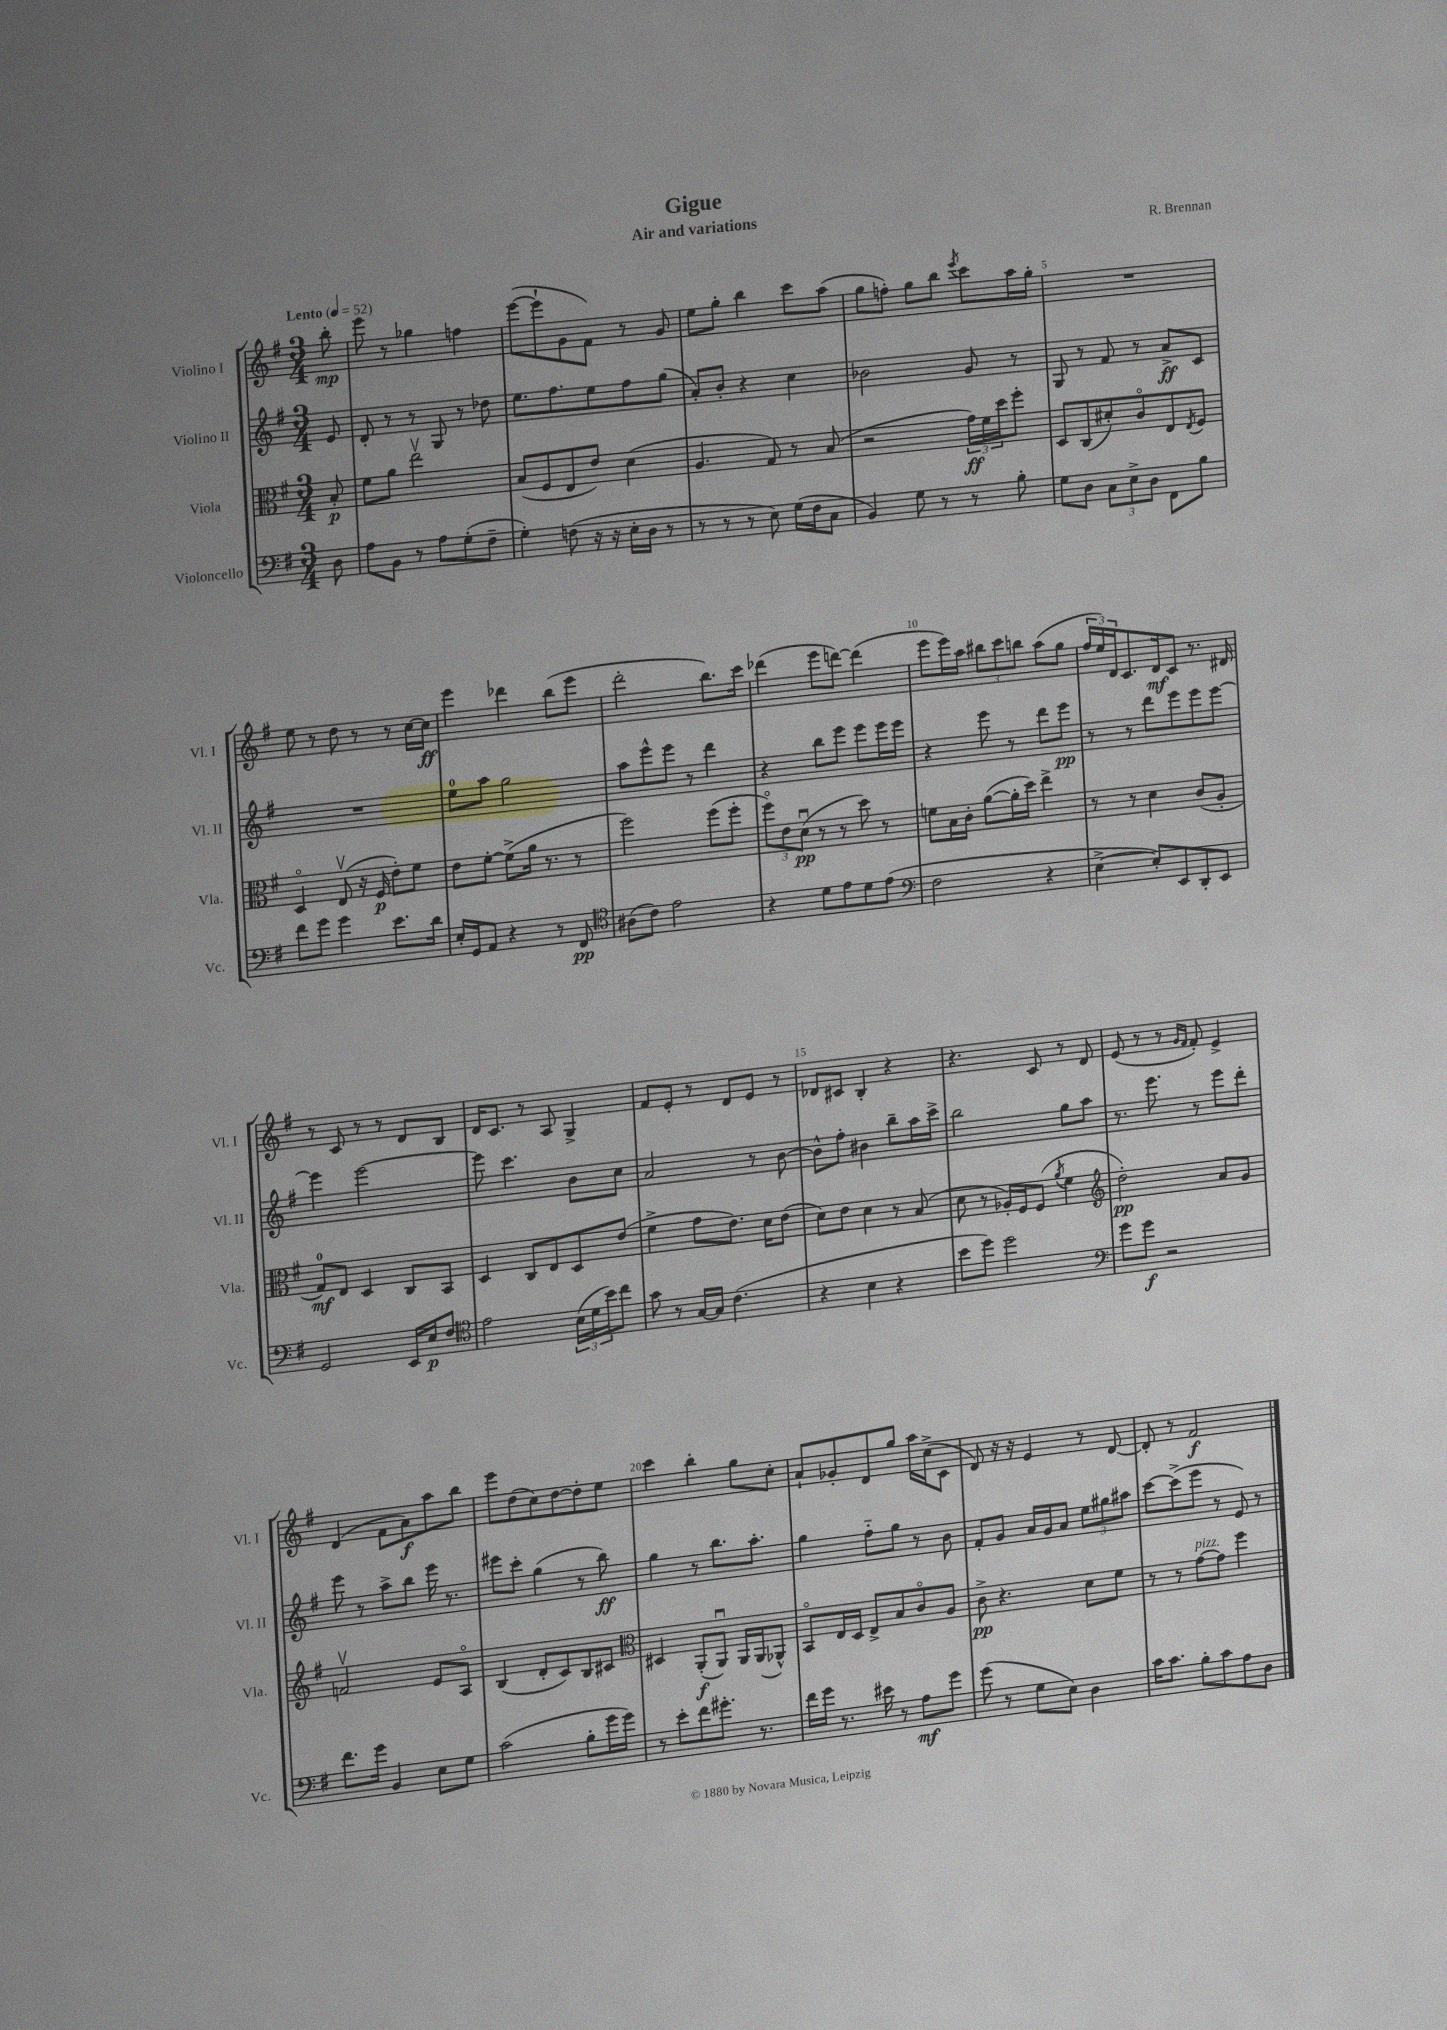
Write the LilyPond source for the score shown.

\header { title = "Gigue" composer = "R. Brennan" subtitle = "Air and variations" }
<<
\new StaffGroup <<
\new Staff = "s0" \with { instrumentName = "Violino I" shortInstrumentName = "Vl. I" } {
    \clef treble \key g \major \numericTimeSignature \time 3/4 \partial 8 \tempo "Lento" 4 = 52
    b''8-.\mp |
    e'''8 r8 ges''4 f''4 |
    e'''8~( e'''8-! g'8 fis'8) r8 g'8 |
    e''8 g''8-. b''4 c'''8 a''8( |
    g''8 f''8-.) g''8 b''8 \acciaccatura { e'''8 } c'''8 a''16 g''16-. |
    R2. |
    e''8 r8 d''8 r8 r8 c''16~ c''16\ff |
    e'''4 des'''4 b''8( e'''8 |
    d'''2-. b''8.) c'''16 |
    des'''4( e'''8 d'''8~) d'''4( |
    e'''8 e'''16) a''16 \tuplet 3/2 { bis''8 c'''8 b''8 } a''8( g''8 |
    \tuplet 3/2 { fis''16 e''16) d'16 } c'8. d'16\mf c'8 r8. dis'16 |
    r8 c'8 r8 r8 d'8 b8 |
    d'16 c'8. r8 a8 g4-> |
    fis'8 e'8-. r8 d'8 e'8 r8 |
    des'8 cis'8 b4-. r4 |
    r4. c'8 r8 d'8 |
    e'8( r8 r8 \grace { g'16 fis'16 } fis'8-.) e'4-> |
    d'4( fis'8 a'8\f) a''8 b''8 |
    e'''8 d''8( c''8) d''8~ d''8-. e''8 |
    c'''4 b''4-. g''8 c''8-. |
    a'8-! ges'8-. d'8 g''8 a''16 c''16->( c'8 |
    d'8) r16 r16 e'4 r8 d'8~ |
    d'8-. r8 fis'2\f \bar "|." |
}
\new Staff = "s1" \with { instrumentName = "Violino II" shortInstrumentName = "Vl. II" } {
    \clef treble \key g \major \numericTimeSignature \time 3/4 \partial 8
    e'8 |
    d'8-. r8 r8 g8 r8 des''8 |
    e''8. fis''8. e''8 fis''8 g''8( |
    a'8-.) b'8-. r4 c''4 |
    bes'2 g'8 r8 |
    g8 r8 fis'8 r8 a'8->\ff c'8 |
    R2. |
    e''8-0 a''8 g''2 |
    a''8 e'''8-^ e'''8 r8 d'''4 |
    r4 b''8 e'''8 e'''8 e'''16 e'''16 |
    r4 e'''8 r8 d'''8 e'''8\pp |
    r8 r8 d'''8 e'''8 e'''8 e'''8~ |
    e'''4 e'''2~ |
    e'''8 c'''4. b'8 c''8 |
    a'2 r8 b'8~ |
    b'8-^ fis''8-. bis'4 b''8-- a''16 c'''16-> |
    b''2 g''8 a''8 |
    r8. e'''8. r8 e'''8 d'''8-. |
    e'''8 r8 a''8-> b''8 e'''16 r8. |
    eis'''8 c'''8-. g''4( r8 b''8\ff) |
    g''4 r8 b''8. a''8.-. |
    g''4 fis''8-_ g''8 r8 b'8 |
    fis'8-. g'8 a'16 g'16 a'8 \tuplet 3/2 { e''8 gis''8 ais''8 } |
    c'''8~ c'''8->( e'''8 r8 e'8) r8 \bar "|." |
}
\new Staff = "s2" \with { instrumentName = "Viola" shortInstrumentName = "Vla." } {
    \clef alto \key g \major \numericTimeSignature \time 3/4 \partial 8
    b8-.\p |
    fis'8 a'8 e''2\upbow |
    b8( fis8 e8 e'8) d'4( |
    a4. g8) r8 b8( |
    r2 \tuplet 3/2 { g'16\ff) fis'16 d''16 } fis''8-. |
    d8 c8( dis'8-.) c'8\flageolet e8 \acciaccatura { e8 } fis8 |
    d4\flageolet e8\upbow( r16 fis16\p e'8-.) fis'8 |
    e'8 fis'8~-. fis'8->( a'16 r8. r8 |
    fis''2) fis''8( fis''8-. |
    \tuplet 3/2 { fis''8\flageolet) e'8 d'8\downbow\pp( } r8 r8 d''8) r8 |
    f'8 b16 c'16-. a'8~( a'16-. d''16) e''4-> |
    r8 r8 d'4 c'8( a8-. |
    g8-0\mf) e8 d4 c8 b,8 |
    d4 c8 e8 d8 e'8( |
    fis'4-> g'8 e'8.) d'16 e'8( |
    d'8) e'8 d'4 r8 b8( |
    d'8 r8 aes16-.) fis16 fis8( \acciaccatura { a'8 } fis'4 |
    \clef treble d''2-.\pp) a'8 g'8 |
    f'2\upbow e'8 a8\flageolet |
    b4( d'8-. c'8) b8 cis'8 |
    \clef alto dis4 a,8-.\f( a,8\downbow) a,16 a,16( aes,8-^) |
    b,8\flageolet e16 d16 e8-> b8 c'8\flageolet a8 |
    c'8->\pp r4. d'8 fis'8 |
    r8 r8 g'8~^\markup { \italic "pizz." } g'8 fis''4 \bar "|." |
}
\new Staff = "s3" \with { instrumentName = "Violoncello" shortInstrumentName = "Vc." } {
    \clef bass \key g \major \numericTimeSignature \time 3/4 \partial 8
    d8 |
    a8 b,8 r8 a8 g8-.( fis8-- |
    g4-.) f8( r16 r16 e16-. d16 r8 |
    r8 r8 r8 e8) g16( fis16 c8 |
    b,4) g8 r8 r8 b8-. |
    g8 d8 \tuplet 3/2 { c8 e8-> d8 } fis,8 b8 |
    fis'8 g'8 g'4 e'8. d'16 |
    e16-. g,16 a,8 r4 r8 fis,8\pp |
    \clef tenor ais8( c'8) e'2 |
    r4 d'8 e'8 d'8 e'8( |
    \clef bass fis2 r4 |
    e4~-> e8-.) e,8 d,8-. e,8 |
    g,2 e,16 e16\p fis8 |
    \clef tenor e'2 \tuplet 3/2 { b16( d'16 b'16) } c''8 |
    g'8 r8 g16~ g16 c'4.( |
    r4 b4 r4 |
    b'8 d''8) d''2 |
    \clef bass g'8 g'8\f r2 |
    fis'8. g'16 b,4 e8 g8 |
    c'2( b8-. g'16 g'16) |
    r8 e'8-. fis'8 gis'8.-. r8. |
    fis'16 g'16 r8. eis'16 r8 a8\mf g'8 |
    g'8( r8 g8 e8) d4 |
    c'16 c'8. b8-. c'8 a8 d8 \bar "|." |
}
>>
>>
\layout { \context { \Score \override BarNumber.break-visibility = ##(#f #t #t) barNumberVisibility = #(every-nth-bar-number-visible 5) } }
